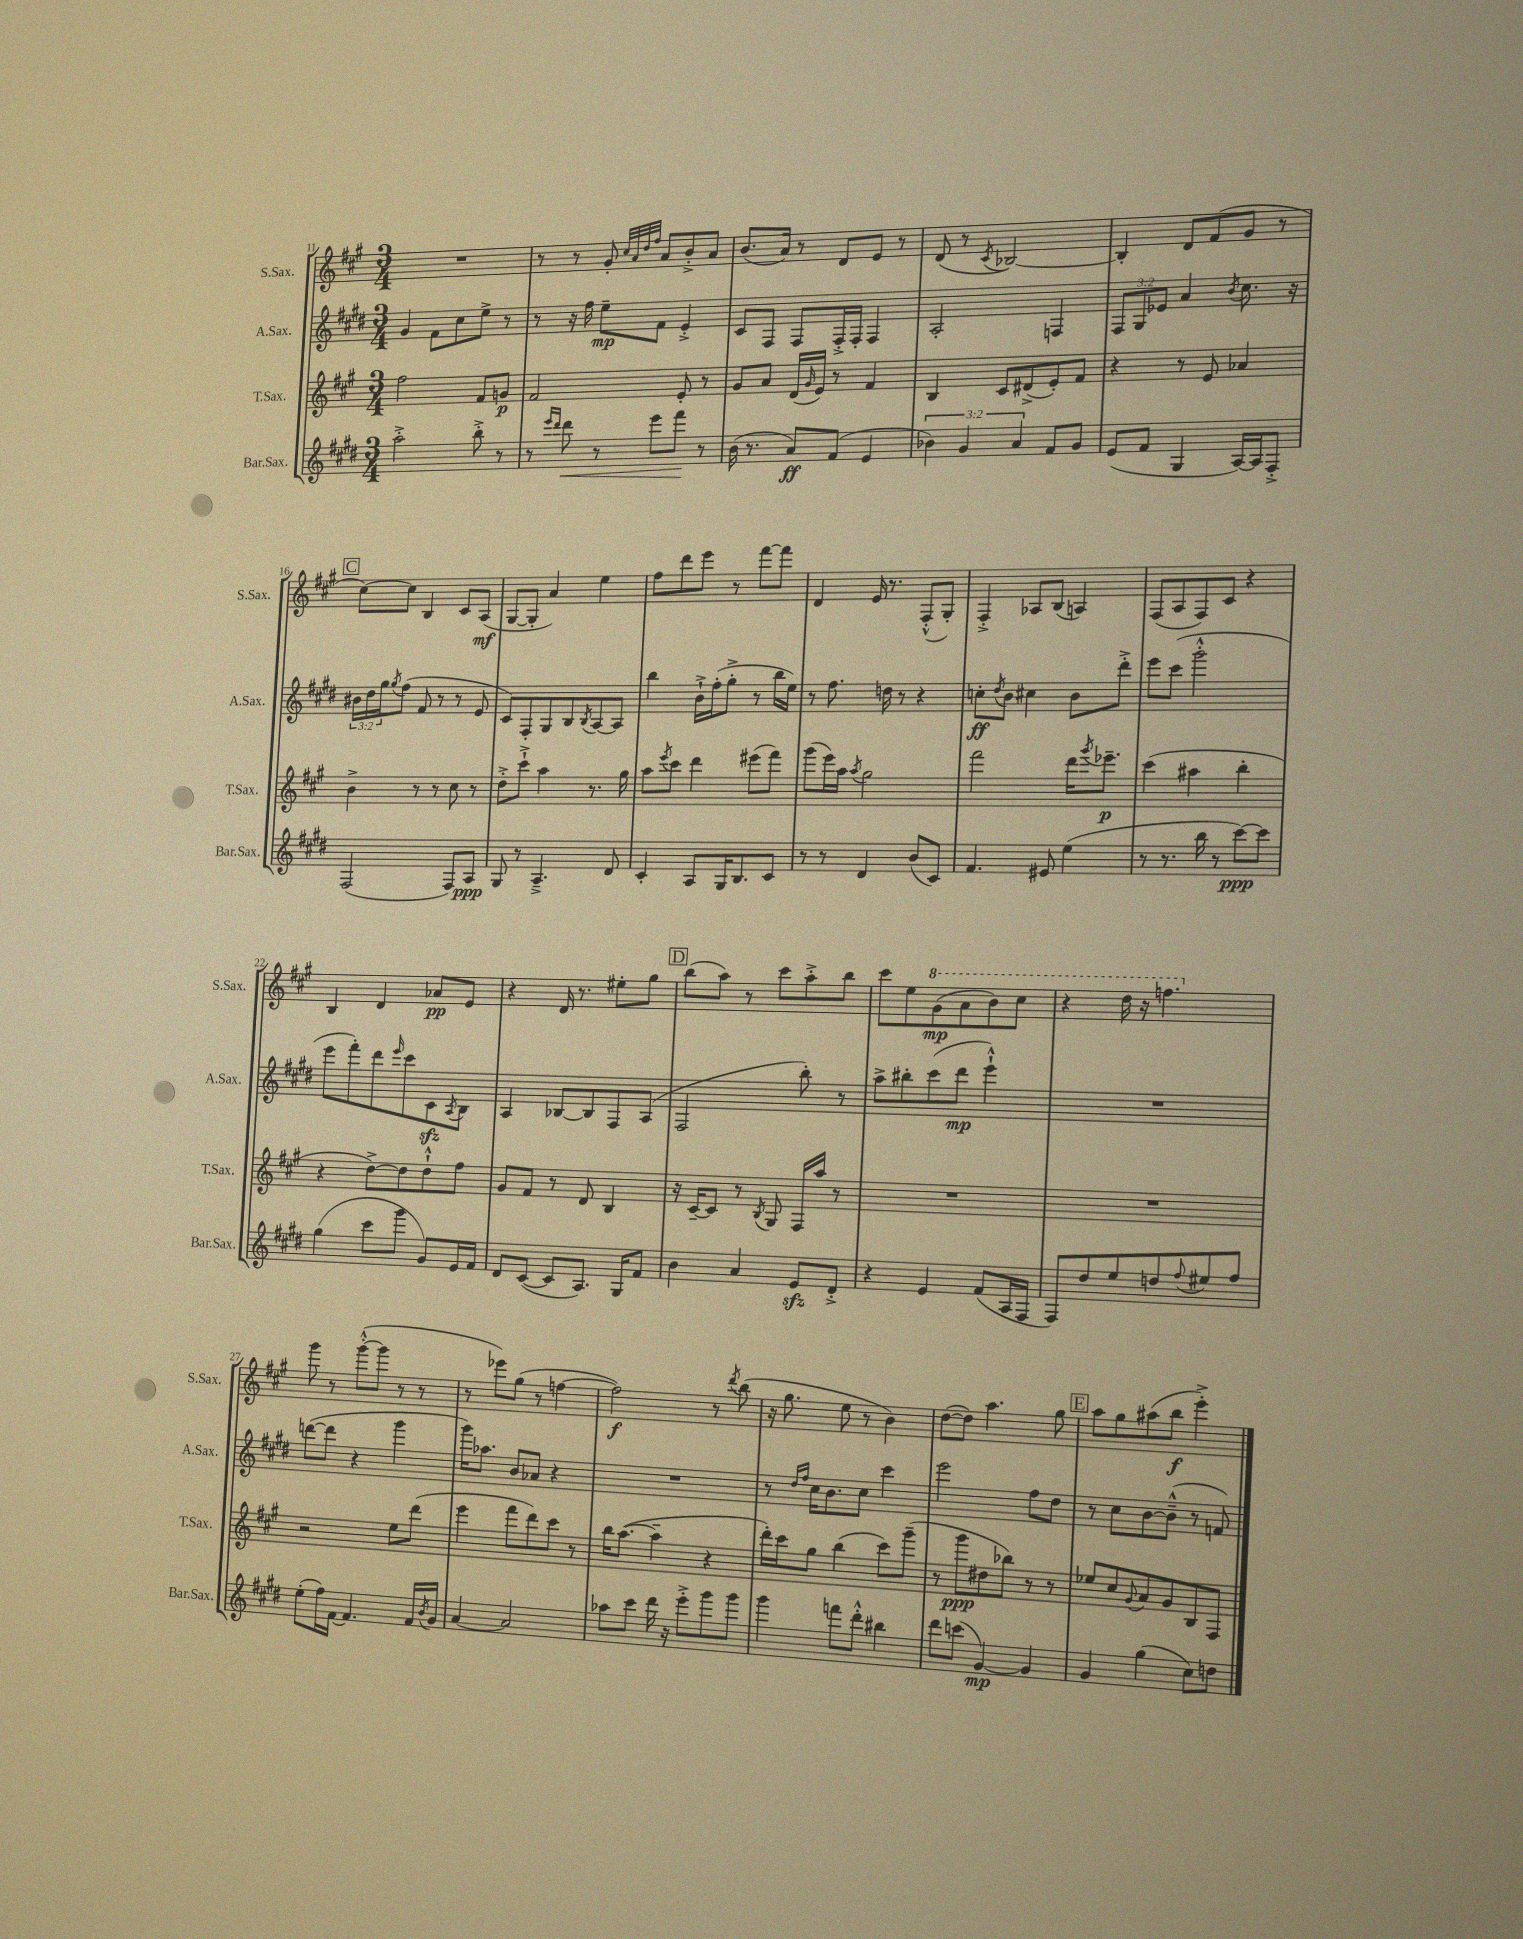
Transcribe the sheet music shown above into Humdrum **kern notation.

**kern	**kern	**kern	**kern
*staff4	*staff3	*staff2	*staff1
*clefG2	*clefG2	*clefG2	*clefG2
*k[f#c#g#d#]	*k[f#c#g#]	*k[f#c#g#d#]	*k[f#c#g#]
*M3/4	*M3/4	*M3/4	*M3/4
2aa'^	2ff#	4g#	2.r
.	.	8f#	.
.	.	8cc#	.
8bb'^	8f#	8ee^	.
8r	8g	8r	.
=	=	=	=
8r	2f#	8r	8r
16qqeee	.	.	.
16qqddd#	.	.	.
8ddd#	.	16r	8r
.	.	16ff#	.
8r	.	8ee~	8g#'
.	.	.	32qqcc#
.	.	.	32qqa
.	.	.	32qqdd
.	.	.	32qqff#
8eee	.	8f#	8a
8fff#	8e'	4e'^	8b'^
8r	8r	.	8a
=	=	=	=
(16b	8g#	8c#	(8.b
8.r	.	.	.
.	8a	8F#	.
.	.	.	16a)
8a)	(16d	8F#	8r
.	16qqg#	.	.
.	16e)	.	.
(8f#	8r	16F#'^	8d
.	.	16F#'	.
4e	4f#	4F#	8e
.	.	.	8r
=	=	=	=
6b-)	4B	2A'	(8d
.	.	.	8r
6g#	.	.	.
.	.	.	8qc#
.	8c#	.	[2B-)
6a	.	.	.
.	(8d#^	.	.
8f#	8e')	4F	.
8g#	8f#	.	.
=	=	=	=
(8e	4r	12F#	4B-']
.	.	12G#	.
8f#	.	.	.
.	.	12e-	.
4G#	8r	4a	8d
.	8e	.	(8f#
.	.	8qb	.
[16A)	4a-	8.cc#	8g#
16A]	.	.	.
8F#'^	.	.	8r
.	.	16r	.
=	=	=	=
(2F#	4b^	24b#	[8cc#)
.	.	24dd#	.
.	.	24gg#	.
.	.	8qgg#	.
.	.	(8ff#	8cc#]
.	8r	8f#	4B
.	8r	8r	.
8F#)	8cc#	8r	8c#
8A	8r	8e	(8A
=	=	=	=
8G#	8dd'^	8c#)	[8G#
8r	8ccc#`^	8F#'	8G#']
4.A~^	4aa	8G#	4a)
.	.	8B	.
.	.	8qB	.
.	8.r	[8A	4ee
8d#	.	8A]	.
.	16gg#	.	.
=	=	=	=
4c#'	8aa	4bb	8ff#
.	8qeee	.	.
.	8ccc#	.	8ddd
8A	4ddd	16b`^	8eee
.	.	(16ff#'	.
16G#	.	8gg#'^	8r
8.B	.	.	.
.	(8eee#	8r	[8fff#
8c#	8fff#)	16bb	8fff#]
.	.	16ee)	.
=	=	=	=
8r	(8ggg#	8r	4d
8r	16eee)	8.ff#	.
.	16aa	.	.
.	8qaa	.	.
4d#	2gg#	.	16e
.	.	16dd	8.r
.	.	8r	.
(8b	.	4r	(8F#'^^
8c#)	.	.	8G#')
=	=	=	=
4.f#	2fff#	8cc'	4F#'^
.	.	8qdd#	.
.	.	8b	.
.	.	4cc#	8A-
8e#	.	.	(8B
(4ee	16ddd	8b	4A)
.	8qggg#	.	.
.	8.eee-~	.	.
.	.	8ddd#'^	.
=	=	=	=
8r	(4ccc#	8eee	(8F#
8.r	.	(8ccc#	8A
.	4aa#	2ggg#'^^	8F#)
16bb	.	.	.
8r	.	.	8c#
[8ccc#)	4bb'	.	4r
8ccc#]	.	.	.
=	=	=	=
(4gg#	4r	8eee	4B
.	.	8fff#')	.
8ccc#	[8dd^)	8ddd#	4d
.	.	16qqeee	.
8ggg#	8dd]	8ccc#	.
8g#)	8dd`^^	8c#	8a-
.	.	8qA	.
16e	8ff#	8B	8e
16f#	.	.	.
=	=	=	=
8d#	8g#	4A	4r
([8c#	8f#	.	.
8c#]	8r	[8B-	16d
.	.	.	8.r
8.A)	8d	8B-]	.
.	4B	8F#	8ee#'
16G#	.	.	.
8f#	.	(8A	8gg#
=	=	=	=
4b	16r	2F#	(8bb
.	[16c#~	.	.
.	8c#]	.	8aa)
4a	8r	.	8r
.	8qB	.	.
.	8G#	.	8ccc#
8e	16F#	8bb')	8aa'^
.	16aa	.	.
8d#'^	8r	8r	8bb
=	=	=	=
4r	2.r	8aa^	8ccc#
.	.	8bb#'	8ee
4e	.	(8ccc#	(8gg#
.	.	8ddd#	8aa
(8f#	.	4eee`^^)	8bb)
16A	.	.	8ccc#
16F#	.	.	.
=	=	=	=
8F#)	2.r	2.r	4r
8dd#	.	.	.
8ee	.	.	16ddd
.	.	.	16r
8dd	.	.	4.fff
8qqff#	.	.	.
8ee#	.	.	.
8ff#	.	.	.
=	=	=	=
(8ee'	2r	([8ddd	8ggg#
16ff#)	.	8ddd]	8r
[16f#	.	.	.
4.f#]	.	4r	([8ggg#'^^
.	.	.	8ggg#]
.	8ee	4ggg#	8r
16f#	(8ddd	.	8r
8qb	.	.	.
16g#	.	.	.
=	=	=	=
[4a	4eee	16ggg#)	8r
.	.	8.aa-	.
.	.	.	8eee-)
2a]	8fff#	8b	(8gg#
.	8ddd)	8a-	8r
.	8ccc#	4r	[4ff
.	8r	.	.
=	=	=	=
8aa-	16bb	2.r	2ff])
.	([8.aa	.	.
8ccc#	.	.	.
16ddd#	4aa~]	.	.
16r	.	.	.
8eee'^	.	.	.
8ggg#	4r	.	8r
.	.	.	8qddd
8ggg#	.	.	(8bb
=	=	=	=
4ggg#	16ddd')	8r	16r
.	16ccc#	.	8.gg#
.	.	16qqdd#	.
.	.	16qqff#	.
.	8gg#	16cc#	.
.	.	8.b	.
8fff	(4bb	.	8ee
8ddd#'^^	.	8cc#	8r
4bb#	8ccc#)	4ccc#	4b)
.	(8ggg#~	.	.
=	=	=	=
8ddd#	8r	2eee	([8dd
(8ccc	8ggg#	.	8dd])
[4g#)	8dd#	.	4.aa
.	8bb-)	.	.
4g#]	8r	8ff#	.
.	8r	8dd#	8gg#
=	=	=	=
4g#	8ee-	8r	8aa
.	8cc#	8cc#	8gg#
.	8qqg#	.	.
(4gg#	8a	[8b	(8aa#
.	8g#	(8b~^^]	8bb
8cc#)	8B	8r	4eee'^)
8dd	8F#	8f)	.
==	==	==	==
*-	*-	*-	*-
